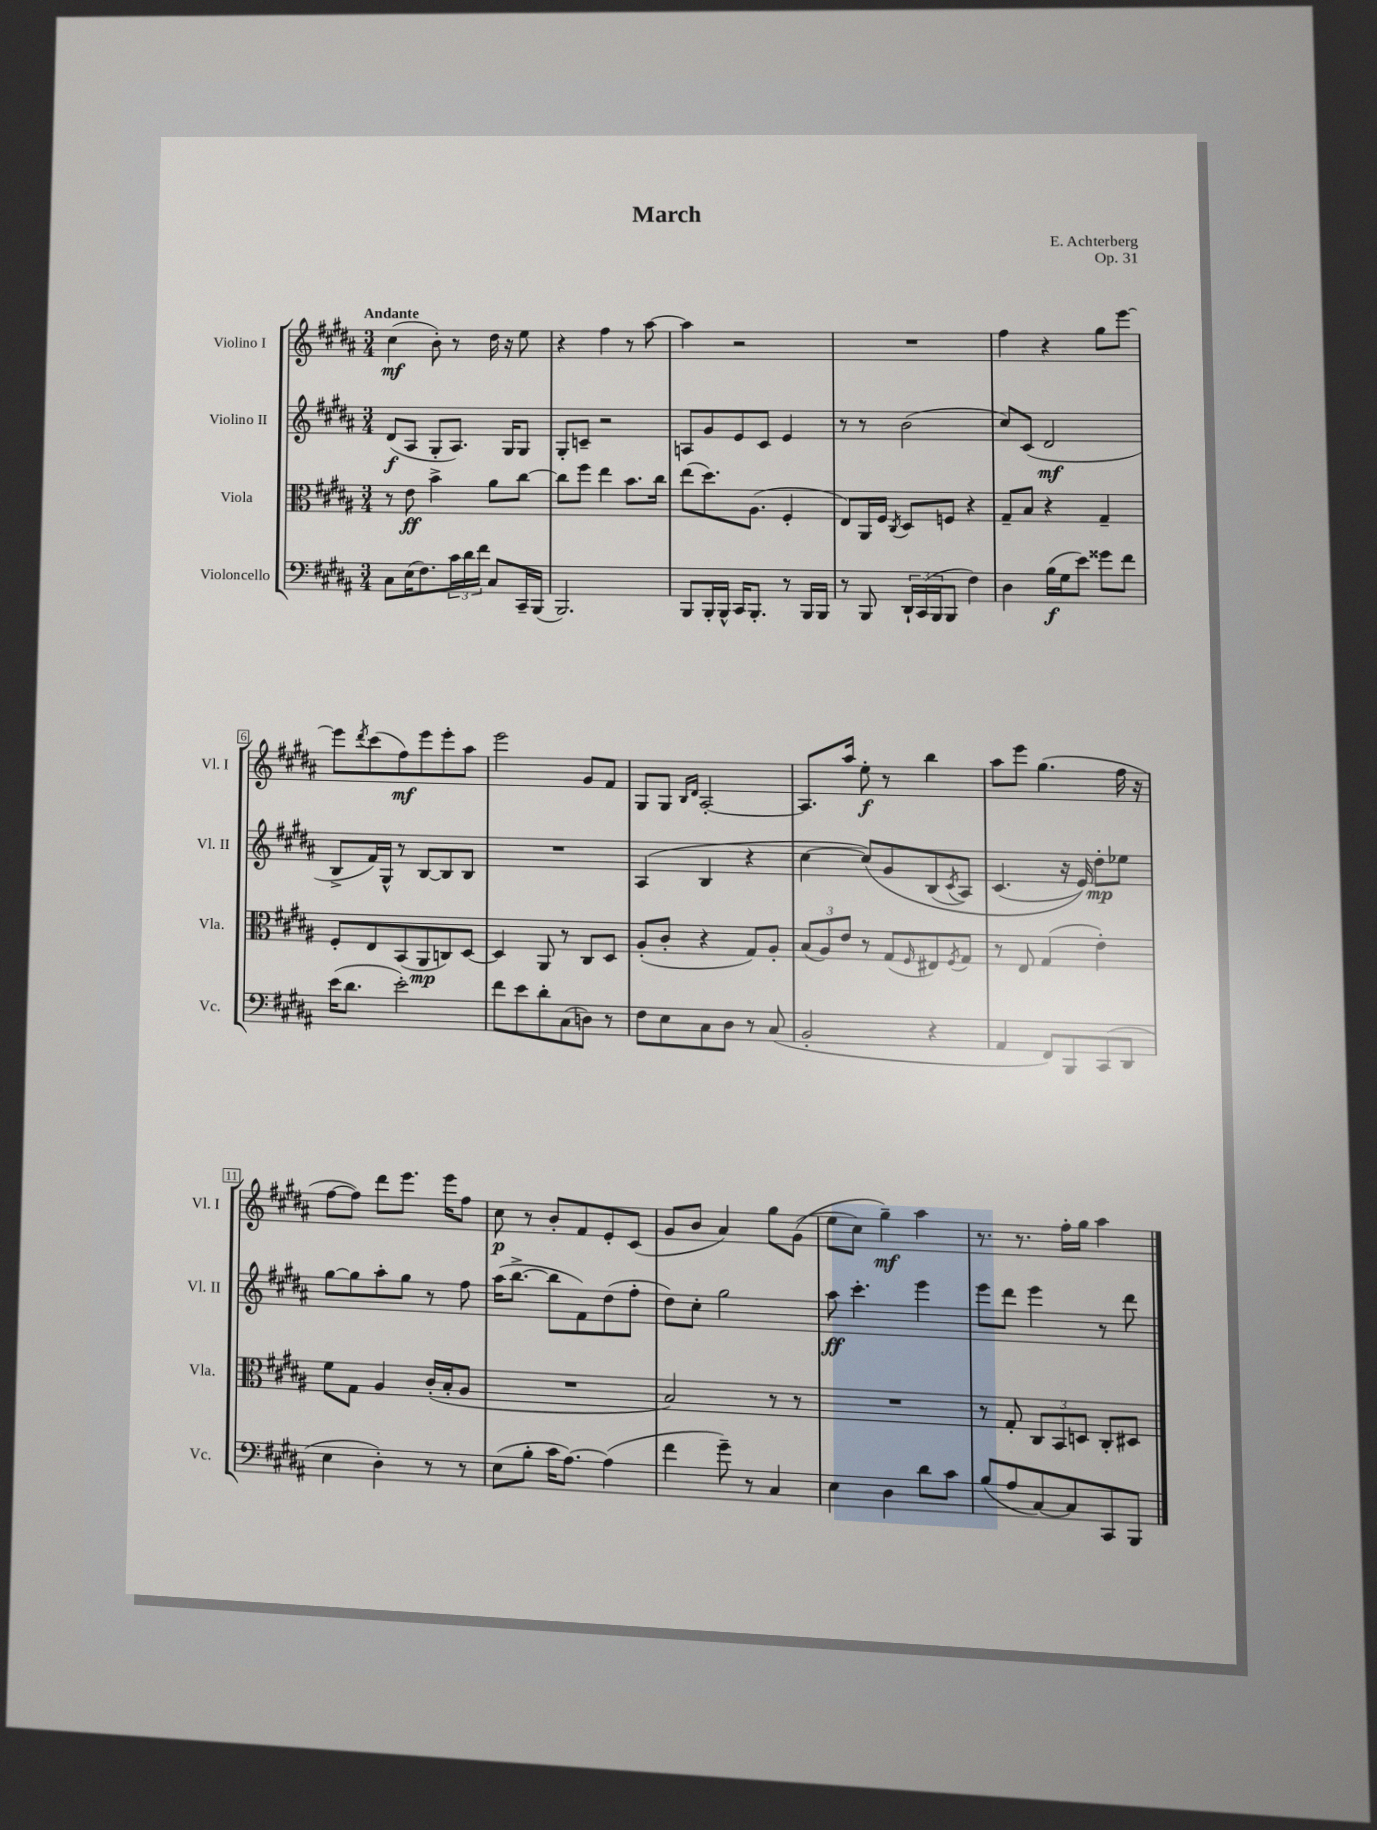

**kern	**kern	**kern	**kern
*staff4	*staff3	*staff2	*staff1
*clefF4	*clefC3	*clefG2	*clefG2
*k[f#c#g#d#a#]	*k[f#c#g#d#a#]	*k[f#c#g#d#a#]	*k[f#c#g#d#a#]
*M3/4	*M3/4	*M3/4	*M3/4
8C#\L	8r	(8d#/L	(4cc#\
(16E\K	8e\	8A#/J	.
8.F#\)	.	.	.
.	4b^\	8G#'/L	8b'\)
24c#\L	.	8.A#/J)	8r
24d#\	.	.	.
24f#\JJ	.	.	.
8C#/L	8a#\L	.	16dd#\
.	.	16G#/LK	16r
16CC#~/L	[8cc#\J	8G#/J	8ee\
(16BBB/JJ	.	.	.
=	=	=	=
2.BBB/)	8cc#\]L	8G#'/L	4r
.	8ff#\J	8c~/J	.
.	4ee\	2r	4ff#\
.	8.b\L	.	8r
.	.	.	[8aa#\
.	16cc#\Jk	.	.
=	=	=	=
8BBB/L	(8ee\L	8A/L	4aa#\]
16BBB'/L	8.dd#\)	8g#/	.
16BBB^^/JJ	.	.	.
16CC#/LK	.	8e/	2r
8.BBB'/J	(8.A#\J	.	.
.	.	8c#/J	.
8r	4F#'/	4e/	.
16BBB/LL	.	.	.
16BBB/JJ	.	.	.
=	=	=	=
8r	8E/L)	8r	2.r
8BBB/	16AA#/L	8r	.
.	16F#/JJ	.	.
.	8qC#/	.	.
24DD#`/LL	8D#/L	(2b\	.
(24CC#/	.	.	.
24BBB/J	.	.	.
8BBB/J	8F/J	.	.
4F#\)	4r	.	.
=	=	=	=
4D#\	8G#~/L	8cc#/L)	4ff#\
.	8B/J	(8c#/J	.
(16B\LL	4r	2d#/	4r
16G#\J	.	.	.
8e\J)	.	.	.
8g##\L	4G#~/	.	8gg#\L
8f#\J	.	.	[8eee\J
=	=	=	=
(16e\LK	8F#'/L	8B^/L	8eee\]L
8.d#\J	.	.	.
.	.	.	8qddd#/
.	8E/	16f#/L)	(8ccc#\
.	.	16G#^^/JJ	.
2e'\)	(8BB/	8r	8ff#\)
.	8AA#/	[8B/L	8eee\
.	8C/)	8B/]	8eee'\
.	[8D#/J	8B/J	8aa#\J
=	=	=	=
8f#\L	4D#/]	2.r	2eee\
8e\	.	.	.
8d#'\	8AA#/	.	.
(8C#\	8r	.	.
8D\J)	8C#/L	.	8g#/L
8r	8D#/J	.	8f#/J
=	=	=	=
8F#\L	(8A#'/L	(4A#/	8G#/L
8E\	8c#'/J	.	8G#/J
.	.	.	16qqB/LL
.	.	.	16qqd#/JJ
8C#\	4r	4B/	[2A#'/
8D#\J	.	.	.
8r	8G#/L)	4r	.
(8C#/	8A#'/J	.	.
=	=	=	=
2BB'/	(12B/L	[4cc#\	8.A#/]L
.	12A#/)	.	.
.	12e/J	.	.
.	.	.	16aa#/Jk
.	8r	&(8cc#/]L)	8ee'\
.	(8G#/L	8g#/	8r
.	16qqF#/	.	.
4r	8E#/)	(8B/	4bb\
.	8qF#/	8qc#/	.
.	8G#/J	8A#/J)	.
=	=	=	=
4AA#/	8r	(4.c#/	8aa#\L
.	8E/	.	8eee\J
8FF#/L)	(4G#/	.	(4.gg#\
8BBB/	.	16r	.
.	.	16e/)&)	.
(8CC#/	4e'\)	8dd#'\L	.
8DD#/J	.	8ee-\J	16ff#\
.	.	.	16r
=	=	=	=
4E\	8f#\L	[8gg#\L	[8ff#\L
.	8G#\J	8gg#\]	8ff#\]J)
4D#'\)	4A#/	8aa#'\	8ddd#\L
.	.	8gg#\J	8.eee\J
8r	(16c#'/LL	8r	.
.	16B'/J	.	16eee\LK
8r	8A#/J	8ff#\	8ff#\J
=	=	=	=
(8E\L	2.r	(16aa#\LK	8cc#\
.	.	[8.bb^\J	.
8B'\J	.	.	8r
16c#\LK	.	8bb\]L	8b'/L
[8.A#\J)	.	.	.
.	.	8f#\)	8f#/
(4A#\]	.	(8dd#\	8e'/
.	.	8ff#'\J	(8c#/J
=	=	=	=
4f#\	2B/)	8dd#\L)	8g#/L
.	.	8cc#'\J	8b/J
8g#~\)	.	2gg#\	4a#/)
8r	.	.	.
4C#/	8r	.	8gg#\L
.	8r	.	&((8g#\J
=	=	=	=
4E\	2.r	8aa#\	8ee\L
.	.	4.ccc#'\	8cc#\J)
4D#\	.	.	4gg#~\&)
8d#\L	.	4eee\	4aa#\
8c#\J	.	.	.
=	=	=	=
(8B/L	8r	8eee\L	8.r
8A#/	8G#'/	8ddd#\J	.
.	.	.	8.r
[8C#/)	12C#/L	4eee\	.
.	12BB/	.	.
8C#/]	.	.	16ff#'\LL
.	12D/J	.	.
.	.	.	16gg#\JJ
8CC#/	8C#'/L	8r	4aa#\
8BBB/J	8D#/J	8ddd#\	.
==	==	==	==
*-	*-	*-	*-
